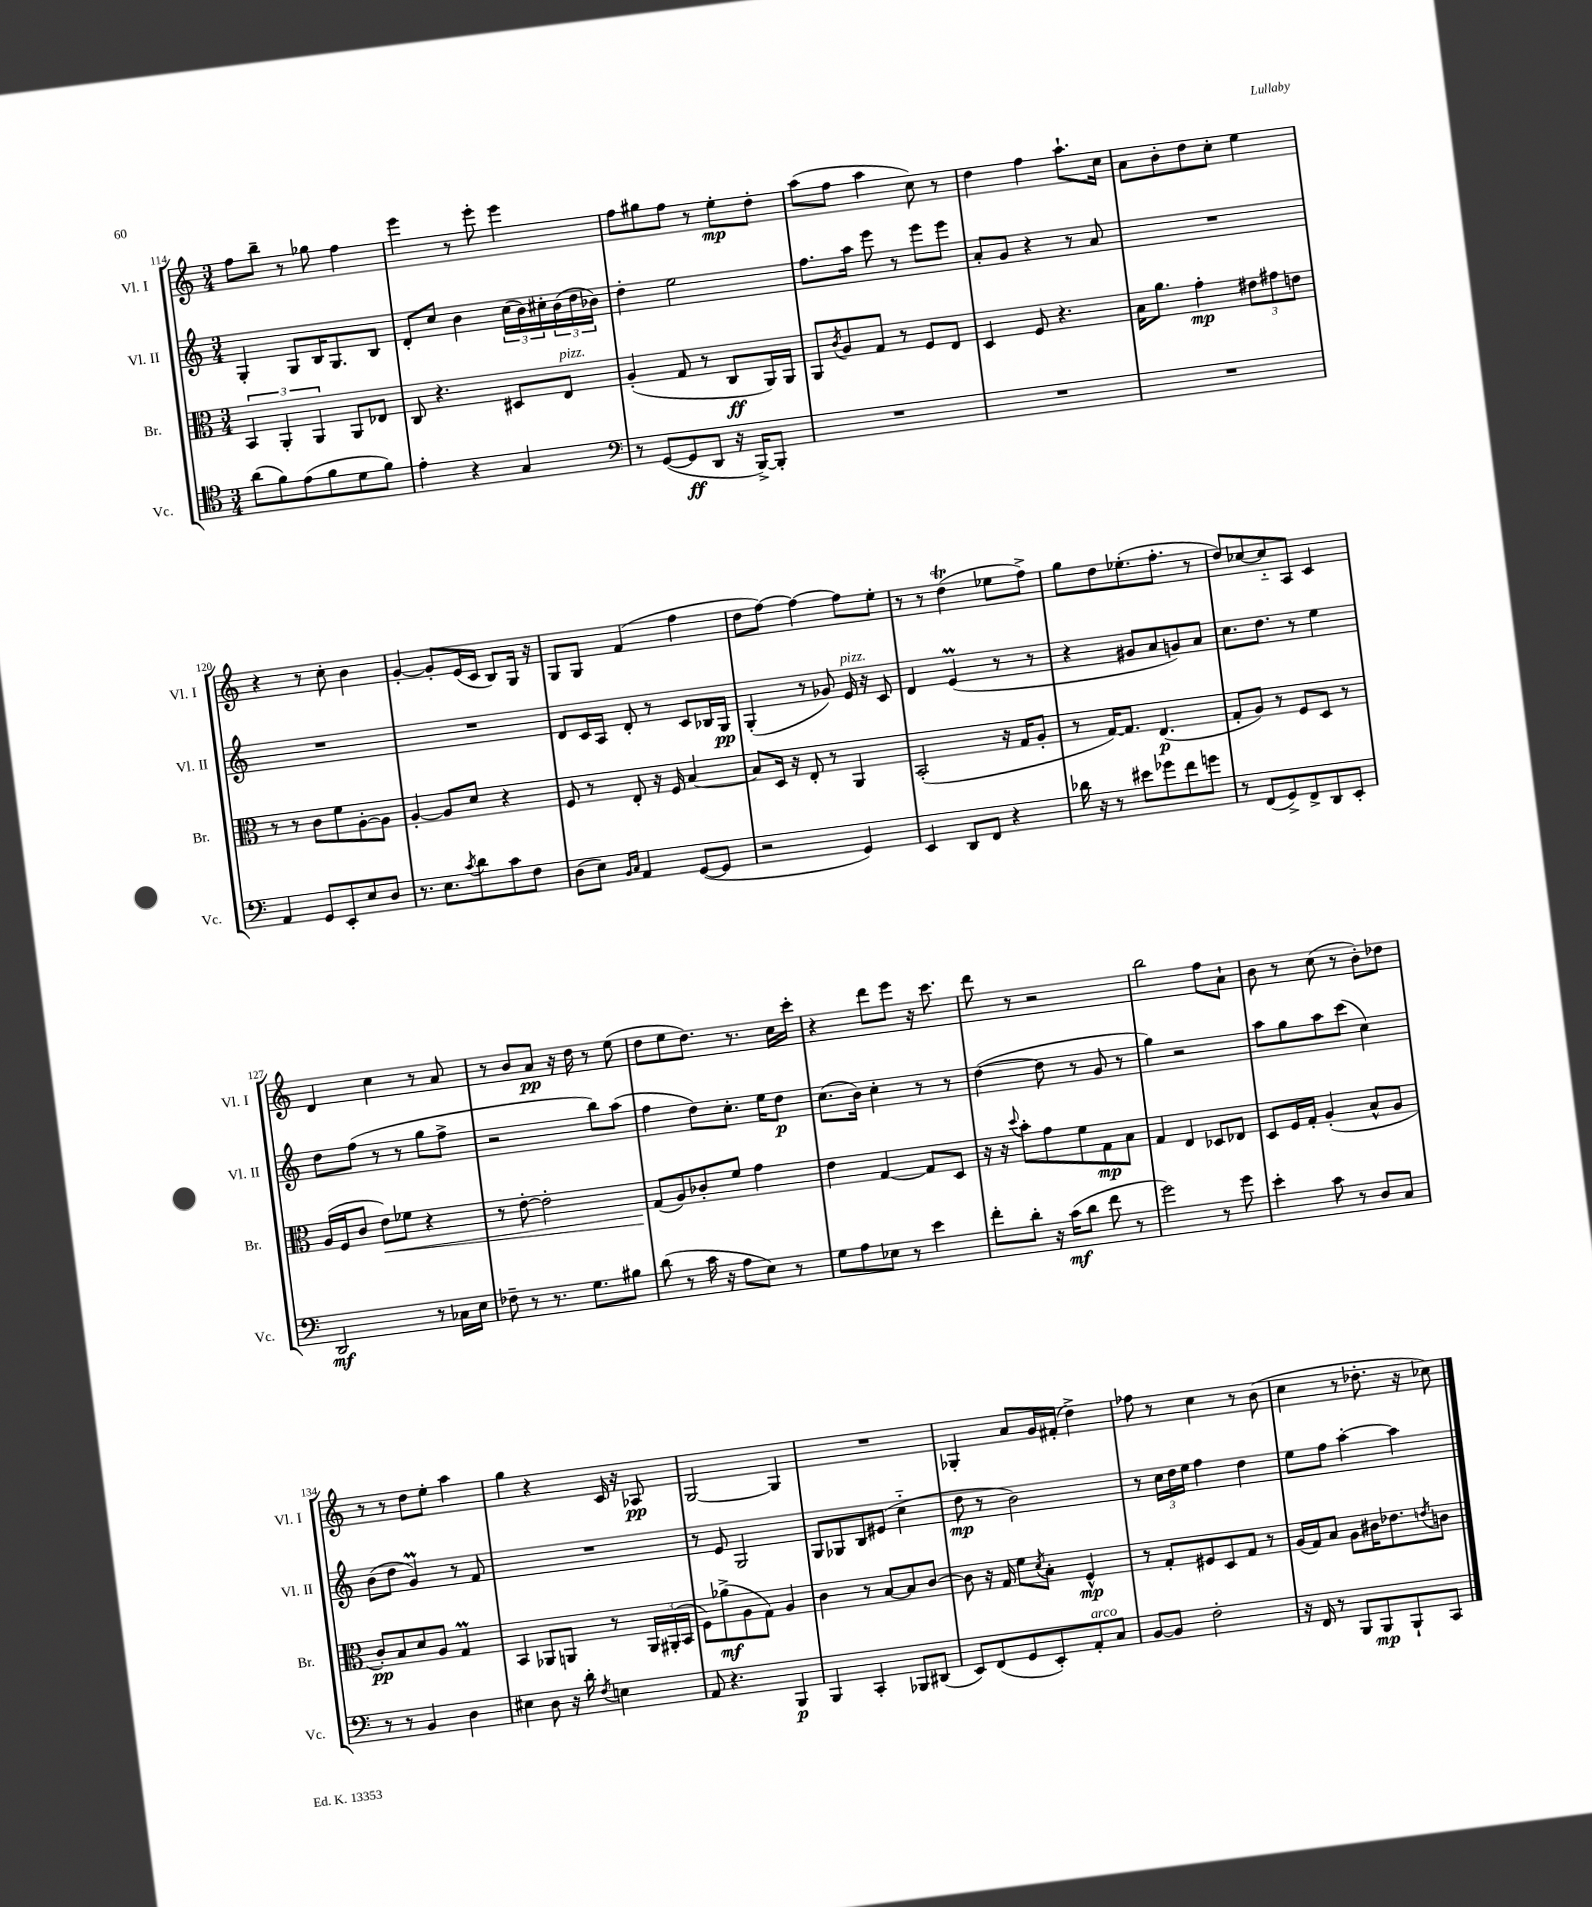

**kern	**kern	**kern	**kern
*staff4	*staff3	*staff2	*staff1
*clefC4	*clefC3	*clefG2	*clefG2
*k[]	*k[]	*k[]	*k[]
*M3/4	*M3/4	*M3/4	*M3/4
(8a	6BB	4G'	8ff
8f)	.	.	8bb~
.	6AA'	.	.
(8e	.	8G	8r
.	6AA	.	.
8f	.	16B	8gg-
.	.	8.G	.
8d	8AA	.	4ff
8f)	8E-	8B	.
=	=	=	=
4e'	8C	8d'	4eee
.	4.r	8cc	.
4r	.	4b	8r
.	.	.	8eee'
4G	8D#	(24cc	4eee
.	.	24b)	.
.	.	24cc#'	.
.	8E	(24b	.
.	.	24dd	.
.	.	24b-)	.
=	=	=	=
*clefF4	*	*	*
8r	(4A'	4dd'	8ff
([8GG	.	.	8gg#
8GG]	8G	2ee	8ff
8DD	8r	.	8r
16r	8C	.	8ee'
[16BBB^)	.	.	.
8BBB']	16AA)	.	8dd'
.	16AA	.	.
=	=	=	=
2.r	8AA	8.ff	(8aa
.	8qc	.	.
.	8A	.	8ff
.	.	16aa	.
.	8G	8eee	4aa
.	8r	8r	.
.	8F	8eee	8cc)
.	8E	8eee	8r
=	=	=	=
2.r	4D	8a'	4dd
.	.	8g	.
.	8F	4r	4ff
.	4.r	.	.
.	.	8r	8.aa`
.	.	8a	.
.	.	.	16cc
=	=	=	=
2.r	16B	2.r	8a
.	8.a	.	.
.	.	.	8b'
.	4g'	.	8dd
.	.	.	8cc'
.	12e#	.	4ee
.	12g#	.	.
.	12e	.	.
=	=	=	=
4AA	8r	2.r	4r
.	8r	.	.
8GG	8c	.	8r
8EE'	8f	.	8cc'
8E	[8A'	.	4b
8D	8A]	.	.
=	=	=	=
8.r	[4A'	2.r	[4g'
8.E	.	.	.
.	8A]	.	8g']
8qc	.	.	.
8d	8d	.	(16e
.	.	.	16c
8c	4r	.	8B)
8F	.	.	16G
.	.	.	16r
=	=	=	=
(8D	8F	8d	8G
8E)	8r	16c	8G
.	.	16A	.
16qqBB	.	.	.
16qqC	.	.	.
4AA	8E'	8d'	(4f
.	16r	8r	.
.	16F	.	.
([8GG	[4B	8c	4ff
8GG]	.	16B-	.
.	.	16G	.
=	=	=	=
2r	8B]	(4G'	8dd
.	16D	.	[8ff)
.	16r	.	.
.	8E'	8r	4ff_
.	8r	8g-)	.
4GG)	4AA	16e	8ff]
.	.	16r	.
.	.	8c	8ee'
=	=	=	=
4EE	(2BB'	4d	8r
.	.	.	8r
8DD	.	(4e	(4dd
8FF	.	.	.
4r	16r	8r	8ee-
.	16G	.	.
.	8A'	8r	8ff^)
=	=	=	=
16d-	8r	4r	8gg
16r	.	.	.
8r	[16G)	.	8dd
.	8.G]	.	.
8e#	.	8g#	(8.ee-'
8g-	(4.E	8a	.
.	.	.	8.ff'
8f	.	8g)	.
8g	.	8a	8r
=	=	=	=
8r	8G'	8.cc	8dd)
(8FF	8A)	.	[8cc-
.	.	8.dd	.
8GG^)	8r	.	8cc-'~]
8FF^	8F	8r	8A
8DD	8D	4ee	4c
8EE'	8r	.	.
=	=	=	=
2DD	(16A	8dd	4d
.	16F	.	.
.	8c	(8ff	.
.	8e)	8r	4cc
.	8f-	8r	.
8r	4r	8gg	8r
16C-	.	8ff^	8a
16E	.	.	.
=	=	=	=
8F-~	8r	2r	8r
8r	[8e'	.	8b
8.r	2e']	.	8a
.	.	.	16r
8.G	.	.	16dd
.	.	8bb)	8r
8B#	.	(8aa	(8ee
=	=	=	=
(8d	(8G	4ff	8dd
8r	8A)	.	8ee
16c	8c-'	8dd)	8.dd)
16r	.	.	.
8A	8f	8.cc'	.
.	.	.	8.r
8E)	4g	.	.
.	.	16ee	.
8r	.	8dd	16cc
.	.	.	16ccc'
=	=	=	=
8G	4e	(8.cc	4r
8A	.	.	.
.	.	16b)	.
8E-	[4G	4cc'	8ddd
8r	.	.	8eee
4e	8G]	8r	16r
.	.	.	8.ccc
.	8D	8r	.
=	=	=	=
8f'	16r	([4dd	8ddd
.	16r	.	.
.	8qqdd	.	.
8d'	8b'	.	8r
16r	8g	8dd]	2r
(16c	.	.	.
8d	8f	8r	.
8f	8G	8g	.
8r	8B	8r	.
=	=	=	=
2g)	4G	4gg)	2bb
.	4E	2r	.
8r	8D-	.	8ff
8g	8E-	.	8a`
=	=	=	=
4e'	8D	8aa	8b
.	16F	8gg	8r
.	16G'	.	.
8c	(4A'	8aa	(8cc
8r	.	(8ccc	8r
8D	8B^^	4cc)	8b')
8C	8A	.	8dd-
=	=	=	=
8r	8c')	(8b	8r
8r	8B	8dd	8r
4BB	8d	4g)	8dd
.	8A	.	8ee'
4D	4G	8r	4aa
.	.	8f	.
=	=	=	=
4E#	4BB	2.r	4gg
8D	8AA-	.	4r
16r	8AA	.	.
16d'	.	.	.
8qF	.	.	.
4E	8r	.	16c
.	.	.	16r
.	24AA	.	8A-
.	(24AA#'	.	.
.	24BB	.	.
=	=	=	=
8AA	8F)	8r	[2G
4.r	(8a-^	8e	.
.	8A	2G	.
.	8G)	.	.
4BBB	4A	.	4G]
=	=	=	=
4BBB	4c	8G	2.r
.	.	8G-	.
4CC'	8r	8B	.
.	[8B	(8e#	.
8BBB-	8B]	4cc'~	.
(8DD#	[8c	.	.
=	=	=	=
8EE)	8c]	8dd	4G-'
(8FF	16r	8r	.
.	16G	.	.
8GG	8f	2b)	8a
.	8qd	.	.
8EE')	8B'	.	16g
.	.	.	(16f#'
8AA'	4F^^	.	4dd^)
8C	.	.	.
=	=	=	=
[8BB	8r	8r	8ff-
8BB]	8G'	24cc	8r
.	.	24dd	.
.	.	24ee	.
2F'	8F#	4ff	4cc
.	8D	.	.
.	8G	4dd	8r
.	8r	.	(8b
=	=	=	=
16r	(16A	8ee	4cc
16FF	16G)	.	.
8r	8B	8ff	.
8BBB	8A	[4aa'	8r
8BBB	16c#	.	8.dd-'
.	8.e-	.	.
8BBB`	.	4aa]	.
.	.	.	16r
.	8qe	.	.
8CC	8c	.	8cc-)
==	==	==	==
*-	*-	*-	*-
